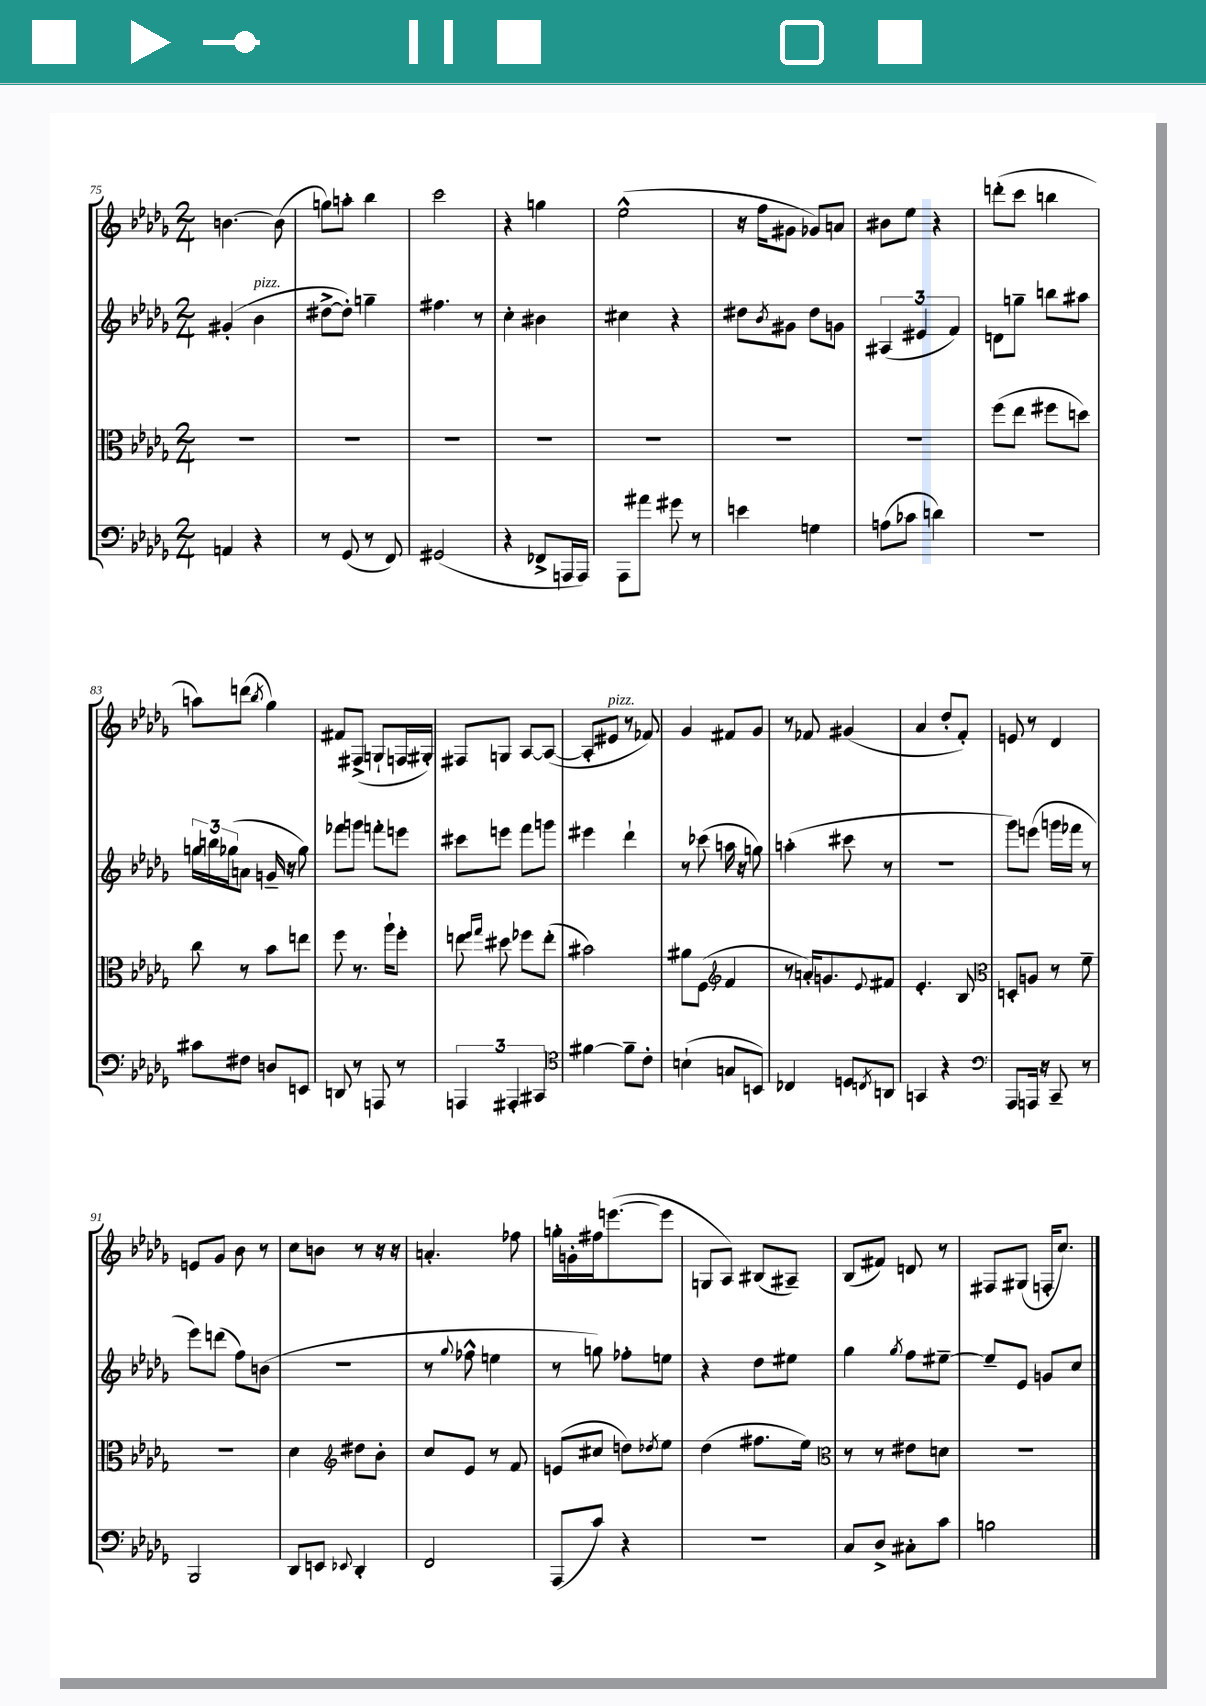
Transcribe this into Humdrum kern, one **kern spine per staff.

**kern	**kern	**kern	**kern
*part4	*part3	*part2	*part1
*staff4	*staff3	*staff2	*staff1
*clefF4	*clefC3	*clefG2	*clefG2
*k[b-e-a-d-g-]	*k[b-e-a-d-g-]	*k[b-e-a-d-g-]	*k[b-e-a-d-g-]
*M2/4	*M2/4	*M2/4	*M2/4
=75	=75	=75	=75
4AAn/	2r	(4g#X'/	[4.bn\
!	!	!LO:TX:a:i:t=pizz.	!
4r	.	4b-\	.
.	.	.	(8b\]
=76	=76	=76	=76
8r	2r	[8dd#X^\L	8ggn\L)
(8GG-/	.	8dd#'\J])	8aan'\J
8r	.	4ggn~\	4bb-\
8FF/)	.	.	.
=77	=77	=77	=77
(2GG#X/	2r	4.ff#X\	2ccc\
.	.	8r	.
=78	=78	=78	=78
4r	2r	4cc'\	4r
8FF-X^/L	.	4b#X\	4ggn\
16AAAn/L	.	.	.
16AAA/JJ)	.	.	.
=79	=79	=79	=79
8AAA-\L	2r	4cc#X\	(2ee-^^\
8a#X\J	.	.	.
8g#X\	.	4r	.
8r	.	.	.
=80	=80	=80	=80
4en\	2r	8dd#X\L	16r
.	.	.	16ff\KL
.	.	8qb-/	.
.	.	8g#X\J	8g#X\J
4Gn\	.	8dd#\L	8g-X/L)
.	.	8gn\J	8an/J
=81	=81	=81	=81
(8An\L	2r	(6A#X/	8b#X\L
8c-X\J	.	.	8ee-\J
.	.	6e#X/	.
4dn\)	.	.	4r
.	.	6f/)	.
=82	=82	=82	=82
2r	(8ff\L	8dn\L	(8dddn'\L
.	8ee-\J	8ggn~\J	8ccc\J
.	8ff#X\L	8bbn\L	4bbn\
.	8ddn\J)	8aa#X\J	.
!!LO:LB:g=z
=83	=83	=83	=83
8c#X\L	8cc\	24ggn\LL	8aan\L)
.	.	24bbn\	.
.	.	(24gg-X\J	.
8F#X\J	8r	8an\J	(8dddn\J
.	.	.	8qbb-/
8Dn/L	8b-\L	16gn~/	4gg-\)
.	.	16r	.
8EEn/J	8een\J	8gg-\)	.
=84	=84	=84	=84
8DDn/	8ff\	8fff-X\L	8f#X/L
8r	8.r	8gggn\J	(8F#X^/J
8AAAn/	.	8fffn'\L	8Gn`/L
.	16aa-`\KL	.	.
8r	8ff'\J	8eeen\J	16Fn/L
.	.	.	16G#X'/JJ)
=85	=85	=85	=85
6AAAn/	8een\	8ccc#X\L	8F#X/L
.	16qqff/LL	.	.
.	16qqgg-/JJ	.	.
.	8dd#X\	8eeen\J	8Gn/J
6AAA#X'/	.	.	.
.	8ff-X\L	8fff\L	[8A-/L
6CC#X/	.	.	.
.	(8ee'\J	8gggn\J	(8A-/J_
=86	=86	=86	=86
*clefC4	*	*	*
[4f#X\	2b#X\)	4eee#X\	8A-'/L]
!	!	!	!LO:TX:a:i:t=pizz.
.	.	.	8e#X/J
8f#~\L]	.	4ddd-`\	8r
8c'\J	.	.	8f-X/)
=87	=87	=87	=87
(4Bn`\	8a#X\L	8r	4g-/
.	(8F\J	(8ccc-X\	.
*	*clefG2	*	*
8Gn/L	4f/	16aan\	8f#X/L
.	.	16r	.
8BBn/J)	.	8ggn\)	8g-/J
=88	=88	=88	=88
4C-X/	8r	(4aan'\	8r
.	16an'/KL)	.	8f-X/
.	8.gn/	.	.
8Dn/L	.	8ccc#X\	(4g#X/
8qCn/	8qqe-/	.	.
8AAn/J	8f#X/J	8r	.
=89	=89	=89	=89
4GGn/	4.e-'/	2r	4a-/
4r	.	.	8dd-'/L
.	8B-/	.	8f'/J)
=90	=90	=90	=90
*clefF4	*clefC3	*	*
8AAA-/L	8Dn'/L	8ggg-\L)	8en/
16AAAn/Jk	8An/J	(8eeen\J	8r
16r	.	.	.
8CC~/	8r	16gggn\LL	4d-/
.	.	16fff-X\JJ	.
8r	8f~\	8r	.
!!LO:LB:g=z
=91	=91	=91	=91
2BBB-/	2r	8eee-\L)	8en/L
.	.	(8dddn\J	8g-/J
.	.	8ff\L)	8b-\
.	.	(8bn\J	8r
=92	=92	=92	=92
8DD-/L	4d-\	2r	8cc\L
8EEn/J	.	.	8bn\J
8qqEE-X/	.	.	.
*	*clefG2	*	*
4DD-'/	8dd#X\L	.	8r
.	8b-'\J	.	16r
.	.	.	16r
=93	=93	=93	=93
2FF/	8cc/L	8r	4.an'/
.	.	8qqgg-/	.
.	8e-/J	8ff-X^^\	.
.	8r	4een\	.
.	8f/	.	8ff-X\
=94	=94	=94	=94
(8AAA-/L	(8en/L	8r	16ggn'\LL
.	.	.	16gn'\
8c/J)	8cc#X/J	8ggn\)	16ff#X\J
.	.	.	([8.eeen\
4r	8ddn\L)	8ff-X'\L	.
.	8qdd-X/	.	.
.	8ee-\J	8een\J	8eee\J]
=95	=95	=95	=95
2r	(4dd-\	4r	8Gn/L
.	.	.	8A-/J)
.	8.ff#X\L	8dd-\L	(8B#X/L
.	.	8ee#X\J	8A#X~/J)
.	16ee-\Jk)	.	.
=96	=96	=96	=96
*	*clefC3	*	*
8C/L	8r	4gg-\	(8B-/L
8D-^/J	8r	.	8f#X/J)
.	.	8qgg-/	.
8C#X'\L	8e#X\L	8ff\L	8dn/
8c\J	8dn\J	[8ee#X~\J	8r
=97	=97	=97	=97
2Bn\	2r	8ee#~/L]	8F#X/L
.	.	8e-/J	(8G#X/J
.	.	8gn/L	16Fn'/KL
.	.	.	8.cc/J)
.	.	8cc/J	.
==	==	==	==
*-	*-	*-	*-
